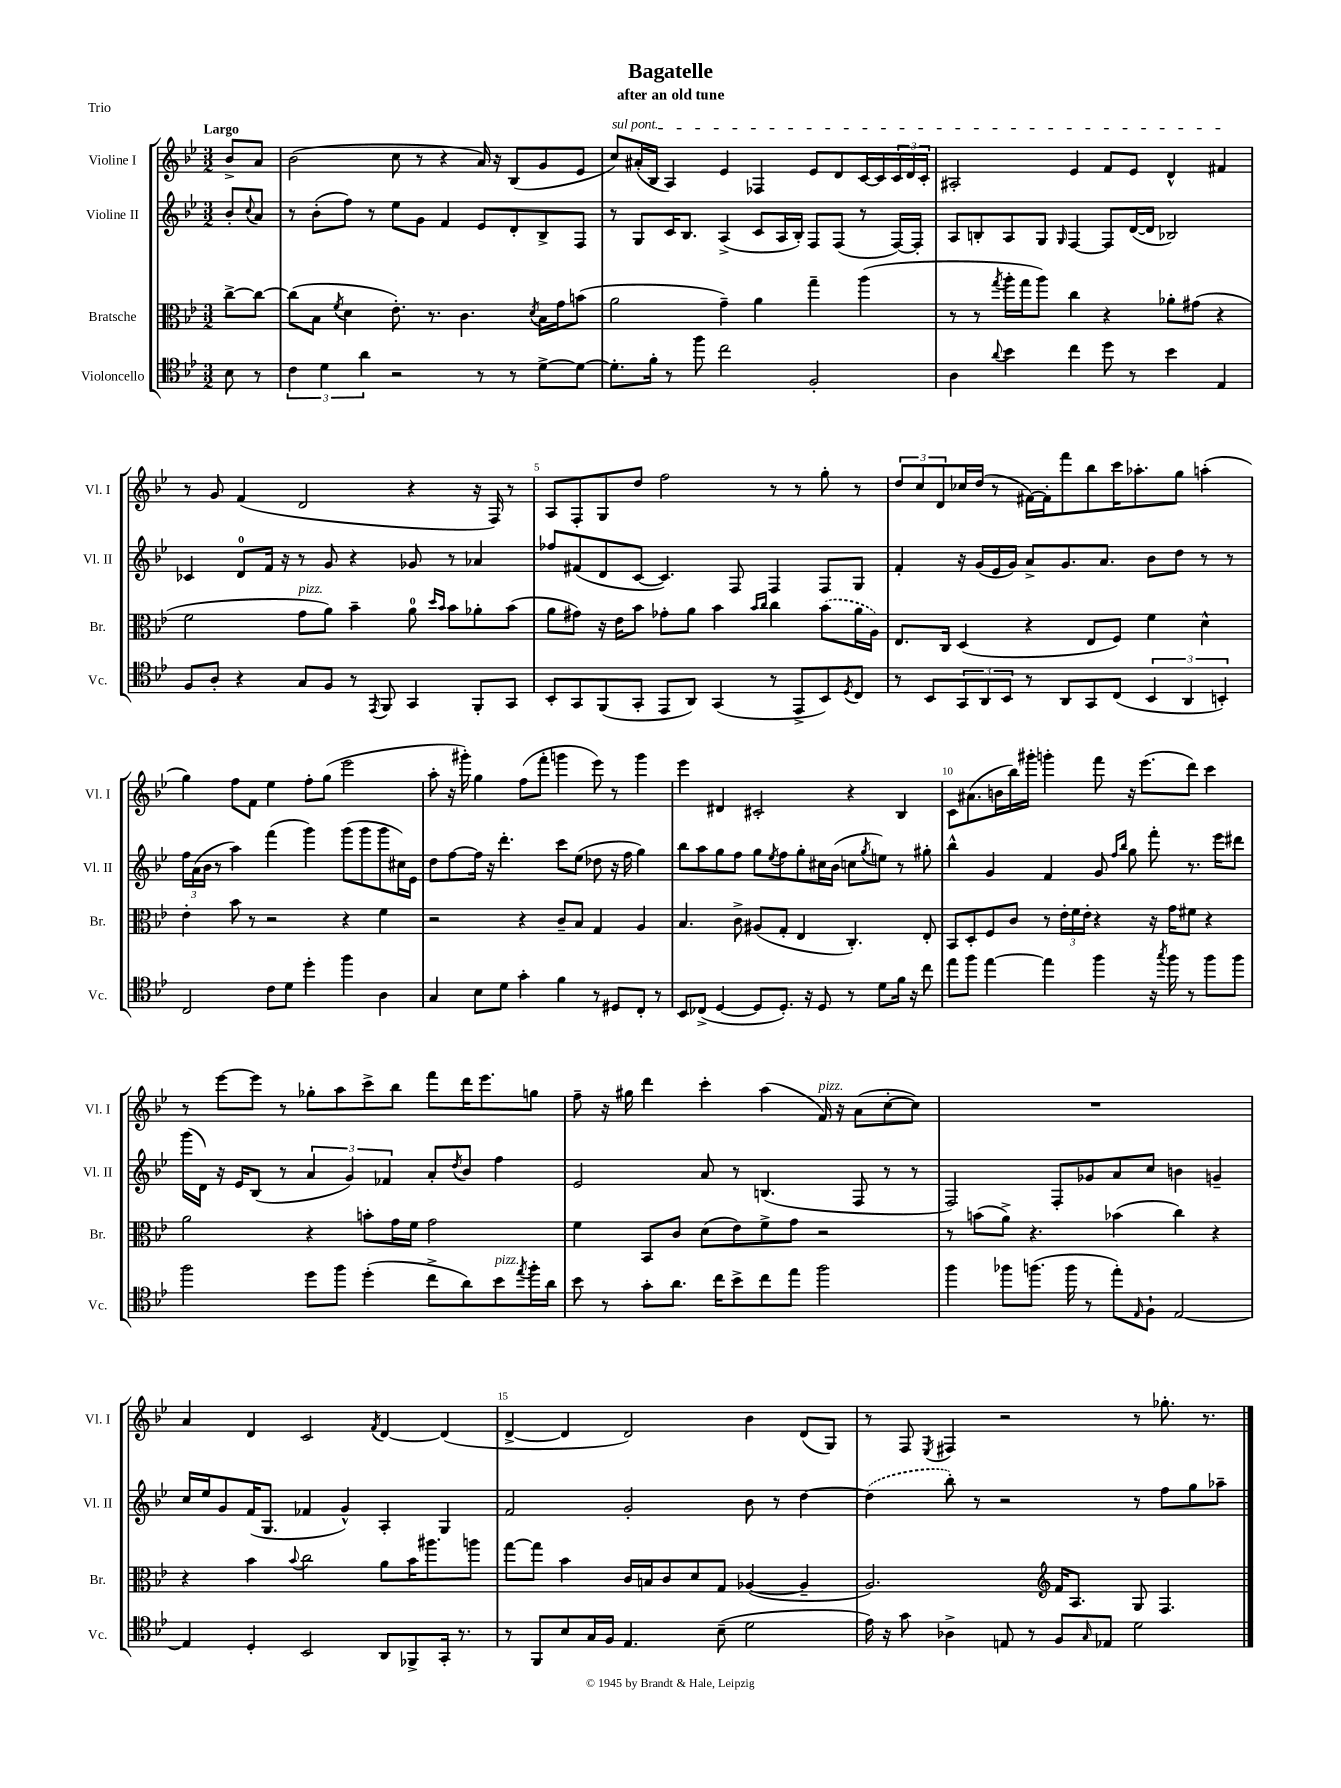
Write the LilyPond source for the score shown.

\header { title = "Bagatelle" subtitle = "after an old tune" piece = "Trio" }
<<
\new StaffGroup <<
\new Staff = "s0" \with { instrumentName = "Violine I" shortInstrumentName = "Vl. I" } {
    \clef treble \key bes \major \numericTimeSignature \time 3/2 \partial 4 \tempo "Largo"
    bes'8-> a'8 |
    bes'2( c''8 r8 r4 a'16) r16 bes8( g'8 ees'8 |
    \once \override TextSpanner.bound-details.left.text = \markup { \italic "sul pont." } c''8\startTextSpan) ais'16-.( bes16 a4) ees'4 fes4 ees'8 d'8 c'16~ c'16 \tuplet 3/2 { c'16 d'16 c'16-. } |
    ais2-. ees'4 f'8 ees'8 d'4-^ fis'4\stopTextSpan |
    r8 g'8 f'4( d'2 r4 r16 f16) r8 |
    a8 f8-. g8 d''8 f''2 r8 r8 g''8-. r8 |
    \tuplet 3/2 { d''8 c''8 d'8 } ces''16 d''16( r8 fis'16~) fis'16-. f'''8 bes''8 c'''16 aes''8.-. g''8 a''4-.( |
    g''4) f''8 f'8 ees''4 f''8-. g''8( ees'''2 |
    a''8-. r16 gis'''16-.) g''4 f''8( f'''8-. g'''4 ees'''8) r8 g'''4 |
    ees'''4 dis'4 cis'2-. r4 bes4 |
    c'8 ais'8.( b'16 bes''16) gis'''16-. g'''4-. f'''8 r16 ees'''8.( d'''8) c'''4 |
    r8 ees'''8~ ees'''8 r8 ges''8-. a''8 c'''8-> bes''8 f'''8 d'''16 ees'''8. g''8 |
    f''8-- r16 gis''16 d'''4 c'''4-. a''4( f'16^\markup { \italic "pizz." }) r16 a'8( c''8~-. c''8) |
    R1. |
    a'4 d'4 c'2 \acciaccatura { f'8 } d'4~ d'4( |
    d'4~-> d'4 d'2) bes'4 d'8( g8) |
    r8 f8 \acciaccatura { ees8 } fis4 r2 r8 ges''8.-. r8. \bar "|." |
}
\new Staff = "s1" \with { instrumentName = "Violine II" shortInstrumentName = "Vl. II" } {
    \clef treble \key bes \major \numericTimeSignature \time 3/2 \partial 4
    bes'8-. \appoggiatura { c''8 } a'8 |
    r8 bes'8-.( f''8) r8 ees''8 g'8 f'4 ees'8 d'8-. bes8-> f8 |
    r8 g8 c'16 bes8. a4->( c'8 a16 bes16-.) f8 f8( r8 f16~) f16-. |
    a8 b8-. a8 g8 \grace { g16 } f4~ f8 d'16~( d'16 bes2) |
    ces'4 d'8-0 f'16 r16 r8 g'8 r4 ges'8 r8 aes'4 |
    fes''8 fis'8( d'8 c'8~ c'4.) f8 f4 f8 g8 |
    f'4-. r16 g'16( ees'16 g'16) a'8-> g'8. a'8. bes'8 d''8 r8 r8 |
    \tuplet 3/2 { f''16 a'16( bes'16 } r8 a''4) f'''4( g'''4) g'''8( g'''8 g'''8 cis''16) ees'16 |
    d''8 f''8~ f''16 r16 d'''4.-. c'''8 ees''8( des''8 r16 f''16 g''4) |
    bes''8 a''8 g''8 f''8 g''8 \acciaccatura { ees''8 } f''8 g''8-. cis''16 bes'16( c''8 \acciaccatura { g''8 } e''8) r8 gis''8-. |
    bes''4-^ g'4 f'4 g'8 \grace { f''16 bes''16 } g''8 f'''8-. r8. ees'''16 dis'''8 |
    g'''16( d'16) r16 ees'16 bes8( r8 \tuplet 3/2 { a'4 g'4) fes'4 } a'8-. \acciaccatura { d''8 } bes'8 f''4 |
    ees'2 a'8 r8 b4.( f8 r8 r8 |
    f2) f8-. ges'8 a'8 c''8 b'4 g'4-- |
    c''16 ees''16 g'8 f'16( g8. fes'4 g'4-^) a4-. g4 |
    f'2 g'2-. bes'8 r8 d''4~ |
    \once \slurDashed d''4( bes''8-.) r8 r2 r8 f''8 g''8 aes''8-- \bar "|." |
}
\new Staff = "s2" \with { instrumentName = "Bratsche" shortInstrumentName = "Br." } {
    \clef alto \key bes \major \numericTimeSignature \time 3/2 \partial 4
    c''8~-> c''8~ |
    c''8( bes8 \acciaccatura { f'8 } d'4 ees'8.-.) r8. c'4. \acciaccatura { d'8 } bes16 g'16 b'8( |
    a'2 g'4--) a'4 g''4-- a''4( |
    r8 r8 \acciaccatura { g''8 } a''16-. g''16 a''8) c''4 r4 aes'8-. gis'8( r4 |
    f'2 g'8^\markup { \italic "pizz." } a'8) bes'4-- a'8-0 \grace { d''16 bes'16 } bes'8 aes'8-. bes'8( |
    a'8 gis'8) r16 ees'16 bes'8 ges'8-. a'8 bes'4 \grace { bes'16 c''16 } c''4 \once \slurDashed bes'8( a'16 a16) |
    ees8. c16 d4( r4 ees8 f8) f'4 d'4-^ |
    ees'4-. bes'8 r8 r2 r4 f'4 |
    r2 r4 c'8-- bes8 g4 a4 |
    bes4. c'8-> ais8( g8-. ees4 c4.-.) ees8-. |
    bes,8 d8-. f8 c'8 r8 \tuplet 3/2 { ees'16-. f'16 ees'16-. } r4 r16 g'16 fis'8 r4 |
    a'2 r4 b'8-. g'16 f'16 g'2 |
    f'4 bes,8 c'8 d'8( ees'8) f'8-> g'8 r2 |
    r8 b'8( a'8->) r4. bes'4( c''4) r4 |
    r4 bes'4 \appoggiatura { bes'8 } c''2 a'8 bes'16 ais''8. a''8 |
    g''8~ g''8 bes'4 c'16 b16 c'8 d'8 g8 aes4~( aes4-- |
    a2.) \clef treble f'16 a8. g8 f4. \bar "|." |
}
\new Staff = "s3" \with { instrumentName = "Violoncello" shortInstrumentName = "Vc." } {
    \clef tenor \key bes \major \numericTimeSignature \time 3/2 \partial 4
    bes8 r8 |
    \tuplet 3/2 { c'4 d'4 a'4 } r2 r8 r8 d'8~-> d'8~ |
    d'8.-. f'16-. r8 f''8 c''2 f2-. |
    a4 \appoggiatura { a'8 } bes'4 c''4 d''8 r8 bes'4 ees4 |
    f8 a8-. r4 g8 f8 r8 \acciaccatura { ees,8 } f,8 g,4 f,8-. g,8 |
    bes,8-. g,8 f,8( g,8-. ees,8 a,8) g,4( r8 ees,8-> bes,8) \acciaccatura { d8 } c8 |
    r8 bes,8 \tuplet 3/2 { g,8 a,8 bes,8 } r8 a,8 g,8 c8( \tuplet 3/2 { bes,4 a,4 b,4-.) } |
    c2 c'8 d'8 d''4-. f''4 a4 |
    g4 bes8 d'8 g'4-. f'4 r8 dis8 c8-. r8 |
    bes,8 ces8->( d4~ d8 d8.-.) r16 d8 r8 d'8 f'16 r16 c''8 |
    ees''8 f''8 ees''4~ ees''4 f''4 r16 \acciaccatura { g''8 } f''16 r8 f''8 f''8 |
    f''2 d''8 f''8 d''4-.( c''8-> a'8) bes'8^\markup { \italic "pizz." } \acciaccatura { ees''8 } f''16-. a'16 |
    bes'8 r8 g'8-. a'8. c''16 bes'8-> c''8 ees''8 f''2 |
    f''4 fes''8 f''8.( f''16 r8 ees''8-.) \grace { ees16 } f8-! ees2~ |
    ees4 d4-. bes,2 a,8 fes,8-> g,16-. r8. |
    r8 f,8 bes8 g16 f16 ees4. bes8--( d'2 |
    ees'16) r16 g'8 aes4-> e8 r8 f8 \grace { g16 } ees8 d'2 \bar "|." |
}
>>
>>
\layout { \context { \Score \override BarNumber.break-visibility = ##(#f #t #t) barNumberVisibility = #(every-nth-bar-number-visible 5) } }
